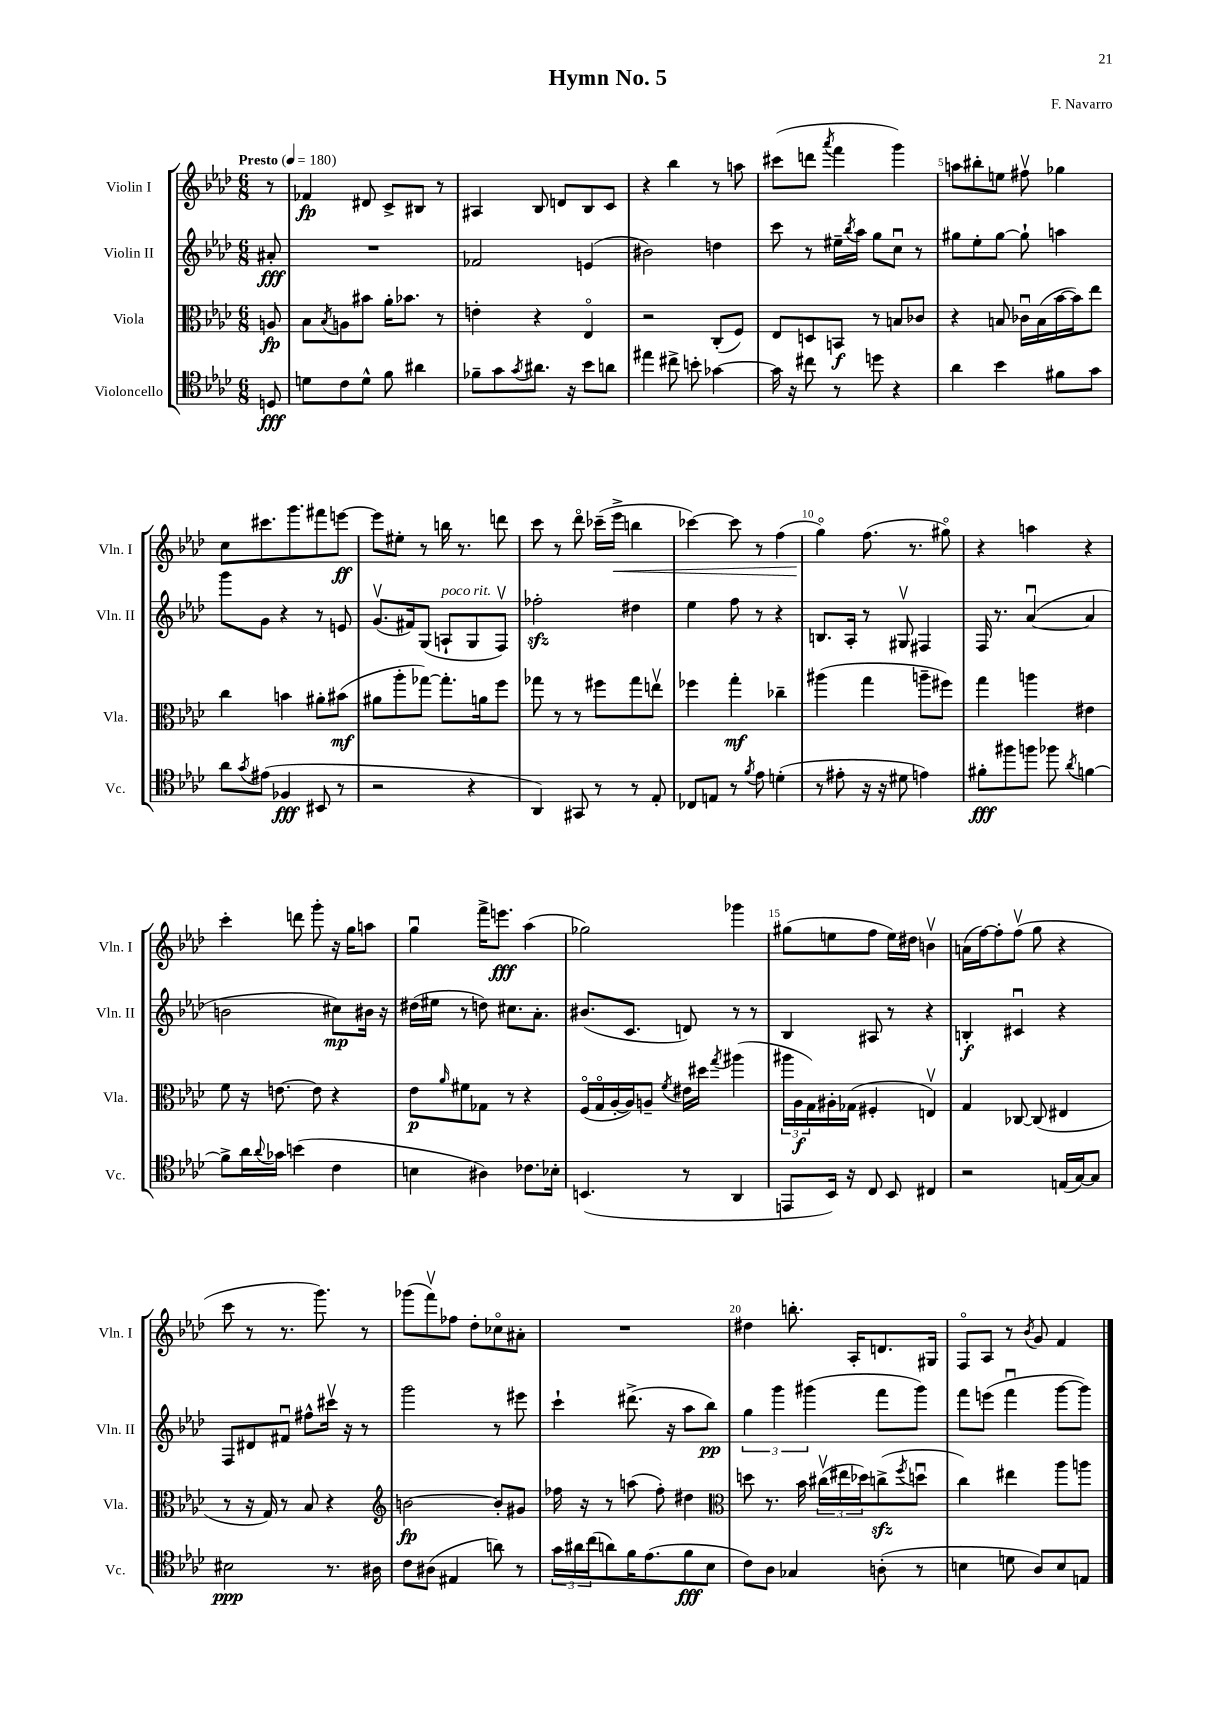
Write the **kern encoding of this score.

**kern	**kern	**kern	**kern
*staff4	*staff3	*staff2	*staff1
*clefC4	*clefC3	*clefG2	*clefG2
*k[b-e-a-d-]	*k[b-e-a-d-]	*k[b-e-a-d-]	*k[b-e-a-d-]
*M6/8	*M6/8	*M6/8	*M6/8
*MM180	*MM180	*MM180	*MM180
8D	8A	8a#'	8r
=	=	=	=
8d	8B-	2.r	4f-
.	8qB-	.	.
8c	8A	.	.
8d^^	8b#	.	8d#
8f	16a-'	.	8c^
.	8.b-	.	.
4a#	.	.	8B#
.	8r	.	8r
=	=	=	=
8f-~	4e'	2f-	4A#
8g	.	.	.
8qg	.	.	.
8.a#	4r	.	8B-
.	.	.	8d
16r	.	.	.
8b-	4E-o	(4e	8B-
8a	.	.	8c
=	=	=	=
4ee#	2r	2b#)	4r
8cc#^	.	.	4bb-
8b'	.	.	.
[4g-	(8C'	4dd	8r
.	8F)	.	8aa
=	=	=	=
16g-]	8E-	8ccc	(8ccc#
16r	.	.	.
8cc#	8D	8r	8ddd
.	.	.	8qaaa-
8r	8BB	16ee#~	4fff
.	.	8qbb-	.
.	.	16aa-	.
8dd	8r	8gg	.
4r	8B	8ccu	4ggg)
.	8c-	8r	.
=	=	=	=
4a-	4r	8gg#	8aa
.	.	8ee-'	8bb#'
4b-	8B	[8gg#	8ee
.	16c-u	8gg#`]	8ff#v
.	(16B	.	.
8f#	[16b-	4aa	4gg-
.	16b-])	.	.
8g	8ee-	.	.
=	=	=	=
8a-	4cc	8ggg	8cc
8qg	.	.	.
(8e#	.	8g	8.ccc#
4F-	4b	4r	.
.	.	.	8.ggg
8BB#	8a#'	8r	8fff#
8r	(8b#	8e	[8eee
=	=	=	=
2r	8a#	(8.gv	8eee]
.	8aa-'	.	8ee#'
.	.	16f#)	.
.	[8gg-)	(8G	8r
.	8.gg-']	8A`	16bb
.	.	.	8.r
4r	.	8G	.
.	16a	.	.
.	8ff	8Fv)	8ddd
=	=	=	=
4AA-)	8gg-	2ff-'	8ccc
.	8r	.	8r
8GG#	8r	.	8ddd-o
8r	8ff#	.	(16ccc-~
.	.	.	16eee-^
8r	8gg-	4dd#	4bb
8E-'	8eev	.	.
=	=	=	=
8C-	4ff-	4ee-	[4ccc-)
8E	.	.	.
8r	4gg'	8ff	8ccc-]
8qf	.	.	.
8e-	.	8r	8r
(4d'	4cc-~	4r	(4ff
=	=	=	=
8r	(4aa#	8.B	4ggo)
8e#'	.	.	.
.	.	16A-'	.
16r	4gg	8r	(8.ff
16r	.	.	.
8d#	.	8G#v	.
.	.	.	8.r
4e)	8aa~	4F#	.
.	8ff#)	.	8gg#o)
=	=	=	=
8f#'	4gg	16F	4r
.	.	8.r	.
8ff#	.	.	.
8ff	4aa	([4a-u	4aa
8ff-	.	.	.
8qa-	.	.	.
[4f	4e#	4a-]	4r
=	=	=	=
8f^]	8f	2b	4ccc'
16a-	16r	.	.
8qqa-	.	.	.
16g-	[8.e	.	.
(4b	.	.	8ddd
.	8e]	.	8ggg'
4c	4r	8cc#)	16r
.	.	.	16gg
.	.	16b#	8aa
.	.	16r	.
=	=	=	=
4B	8e-	(16dd#	4ggu
.	.	16ee#	.
.	16qqa-	.	.
.	8f#	8r	.
4A#)	8G-	8dd)	16fff^
.	.	.	8.eee
.	8r	8.cc#	.
8.c-	4r	.	(4aa-
.	.	8.a-'	.
16B-'	.	.	.
=	=	=	=
(4.BB	(16Fo	(8.b#	2gg-)
.	16Go	.	.
.	[16A-'	.	.
.	16A-])	8.c	.
.	8A~	.	.
.	8qf	.	.
8r	16e#	8d)	.
.	16dd#	.	.
.	8qgg	.	.
4AA-	(4aa#	8r	4ggg-
.	.	8r	.
=	=	=	=
8EE	24aa#	4B-	(8gg#
.	24A-	.	.
.	24G)	.	.
16BB-)	16A#'	.	8ee
16r	(16G-	.	.
8C	4F#'	8A#	8ff
8BB-	.	8r	16ee)
.	.	.	16dd#
4C#	4Ev)	4r	4bv
=	=	=	=
2r	4G	4B'	(16a
.	.	.	[16ff)
.	.	.	8ff']
.	[8C-	4c#u	(8ffv
.	(8C-]	.	8gg
(16E	4E#	4r	4r
[16G)	.	.	.
8G]	.	.	.
=	=	=	=
2B#	8r	8F	8ccc
.	16r	8d#	8r
.	16G)	.	.
.	8r	8f#u	8.r
.	8B-	8ff#^^	.
.	.	.	8.ggg)
8.r	4r	16ccc#v	.
.	.	16r	.
.	.	8r	8r
16A#	.	.	.
=	=	=	=
*	*clefG2	*	*
8c	[2b	2ggg	(8ggg-
(8A#	.	.	8fffv)
4E#	.	.	8ff-
.	.	.	8dd-'
8a)	8b']	8r	8cc-o
8r	8g#	8eee#	8a#'
=	=	=	=
24g	16ff-	4ccc`	2.r
24a#	.	.	.
.	16r	.	.
(24cc	.	.	.
8a)	8r	.	.
16f	(8aa	(8.ddd#^	.
(8.e-	.	.	.
.	8ff-')	.	.
.	.	16r	.
8f	4dd#	8aa-	.
8B-	.	8bb-)	.
=	=	=	=
*	*clefC3	*	*
8c)	8dd	6gg	4dd#
8A-	8.r	.	.
.	.	6ggg	.
4G-	.	.	8.bb'
.	16b-	.	.
.	.	(6ggg#	.
.	(24cc#v	.	.
.	24ee#	.	.
.	.	.	16A-'
.	24dd-)	.	.
(8A'	(8cc^	8fff	8.d
.	8qff	.	.
8r	8ddu	8ggg#)	.
.	.	.	16G#
=	=	=	=
4B	4cc)	8fff	8Fo
.	.	(8eee	8A-
8d	4ee#	4fffu	8r
.	.	.	8qb-
8A-)	.	.	8g
8B	8aa-	[8ggg	4f
8E	8aa	8ggg])	.
==	==	==	==
*-	*-	*-	*-
